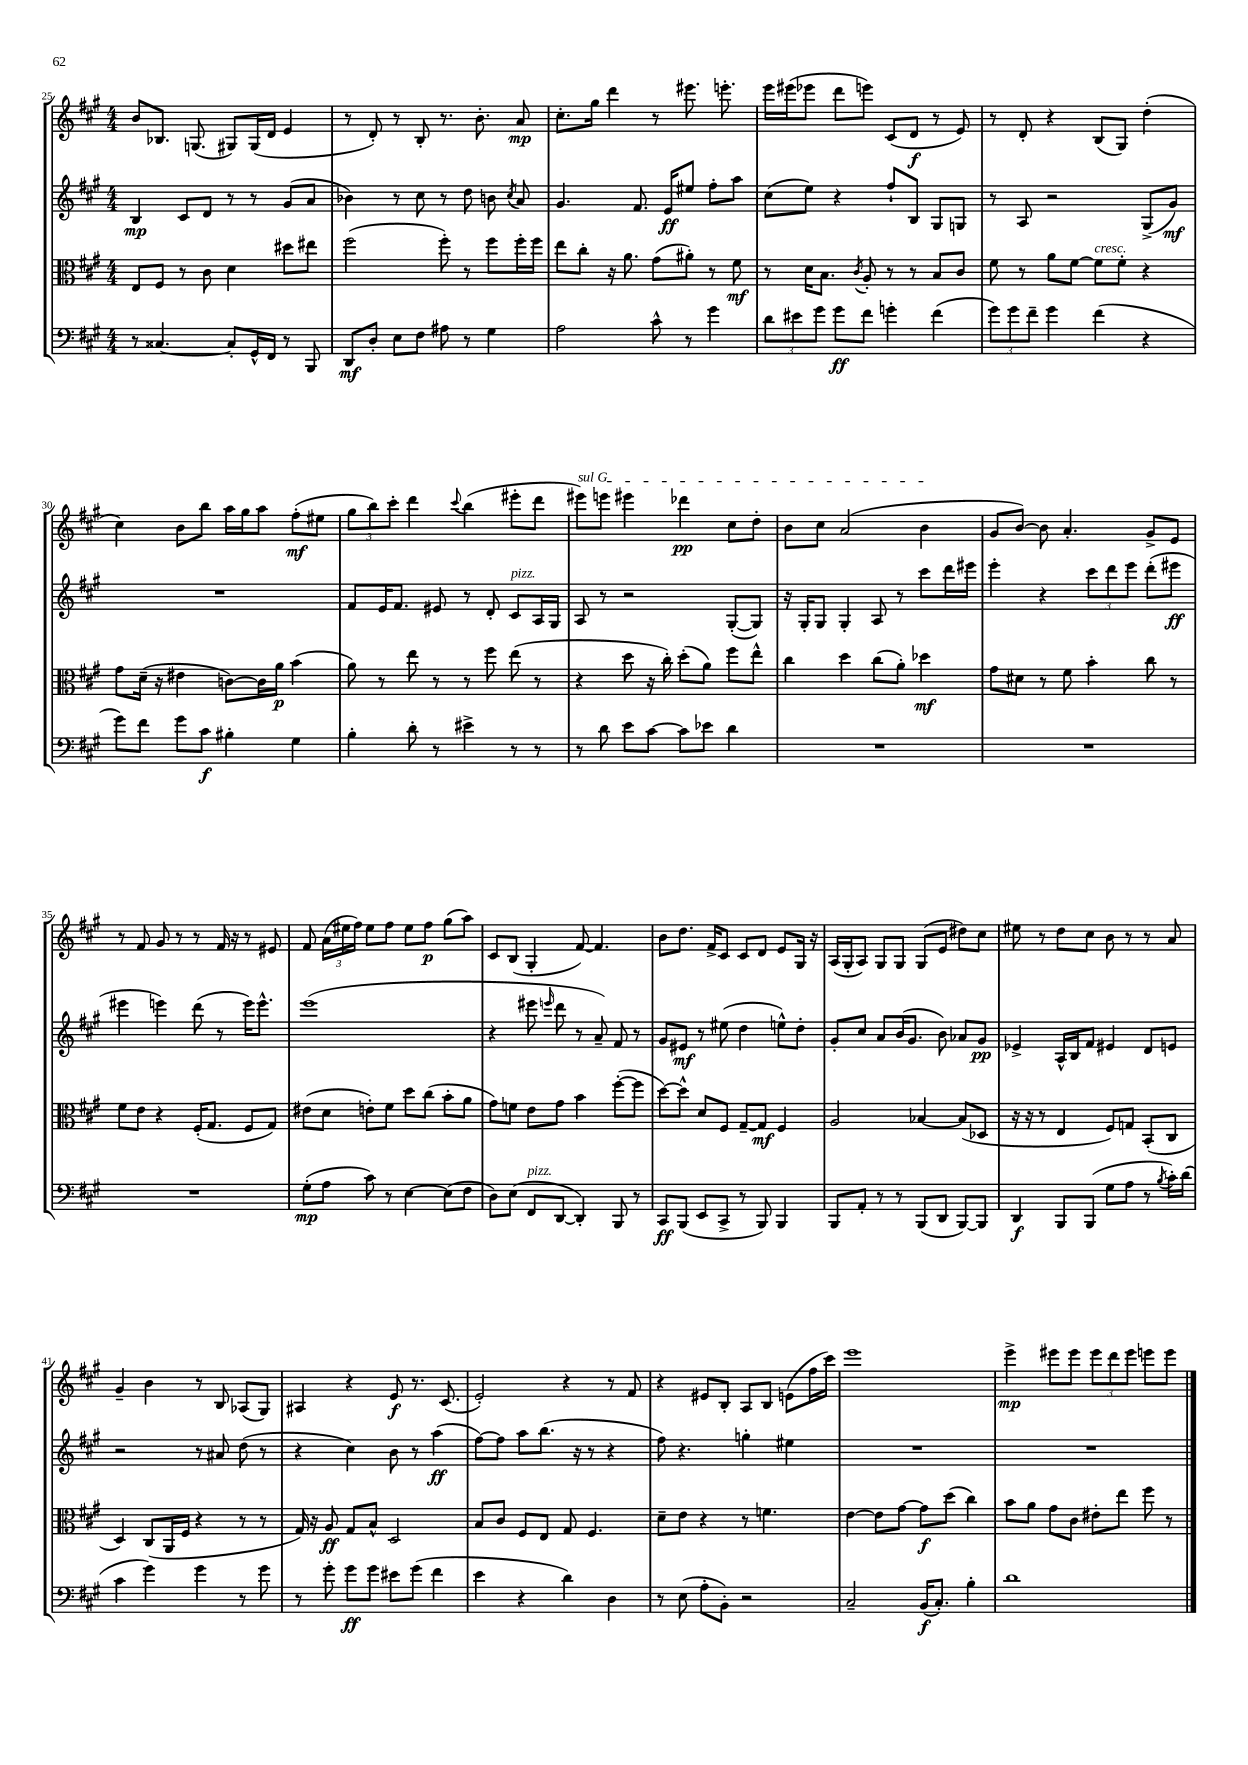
<<
\new StaffGroup <<
\new Staff = "s0" {
    \clef treble \key a \major \numericTimeSignature \time 4/4
    \autoBeamOff b'8[ bes8.] g8.( gis8[) gis16( d'16] e'4 |
    r8 d'8-.) r8 b8-. r8. b'8.-. a'8\mp |
    cis''8.[-. gis''16] d'''4 r8 eis'''8. e'''8.-. |
    e'''16[ eis'''16( ees'''8] d'''8[ e'''8]) cis'8[( d'8]\f r8 e'8) |
    r8 d'8-. r4 b8[( gis8]) d''4-.( |
    cis''4) b'8[ b''8] a''16[ gis''16 a''8] fis''8[-.\mf( eis''8] |
    \tuplet 3/2 { gis''8[ b''8) cis'''8]-. } d'''4 \appoggiatura { cis'''8 } b''4( eis'''8[-. d'''8] |
    \once \override TextSpanner.bound-details.left.text = \markup { \italic "sul G" } eis'''8[\startTextSpan) e'''8] eis'''4 des'''4\pp cis''8[ d''8]-. |
    b'8[ cis''8] a'2( b'4\stopTextSpan |
    gis'8[ b'8]~) b'8 a'4.-. gis'8[-> e'8] |
    r8 fis'8 gis'8 r8 r8 fis'16 r16 r8 eis'8 |
    fis'8 \tuplet 3/2 { a'16[( eis''16 fis''16]) } eis''8[ fis''8] eis''8[ fis''8]\p gis''8[( a''8]) |
    cis'8[ b8]( gis4-. fis'8~) fis'4. |
    b'8[ d''8.] fis'16[-> cis'8] cis'8[ d'8] e'8[ gis16] r16 |
    a16[( gis16-. a8]) gis8[ gis8] gis8[( e'8] dis''8[) cis''8] |
    eis''8 r8 d''8[ cis''8] b'8 r8 r8 a'8 |
    gis'4-- b'4 r8 b8 aes8[( gis8]) |
    ais4 r4 e'8\f r8. cis'8.( |
    e'2-.) r4 r8 fis'8 |
    r4 eis'8[ b8]-. a8[ b8] e'8[( fis''16 cis'''16]) |
    e'''1 |
    e'''4->\mp eis'''8[ eis'''8] \tuplet 3/2 { eis'''8[ d'''8 eis'''8] } e'''8[ e'''8] \bar "|." |
}
\new Staff = "s1" {
    \clef treble \key a \major \numericTimeSignature \time 4/4
    \autoBeamOff b4\mp cis'8[ d'8] r8 r8 gis'8[( a'8] |
    bes'4) r8 cis''8 r8 d''8 b'8 \acciaccatura { cis''8 } a'8 |
    gis'4. fis'8. e'16[\ff eis''8] fis''8[-. a''8] |
    cis''8[( e''8]) r4 fis''8[-! b8] gis8[ g8] |
    r8 a8 r2 gis8[->( gis'8]\mf) |
    R1 |
    fis'8[ e'16 fis'8.] eis'8 r8 d'8-. cis'8[^\markup { \italic "pizz." } a16 gis16] |
    a8 r8 r2 gis8[~-.( gis8]) |
    r16 gis16[-. gis8] gis4-. a8 r8 cis'''8[ d'''16 eis'''16] |
    e'''4-. r4 \tuplet 3/2 { cis'''8[ d'''8 e'''8] } d'''8[-.( eis'''8]\ff |
    eis'''4 e'''4) d'''8( r8 e'''16[) e'''8.]-^ |
    e'''1( |
    r4 eis'''8 \grace { e'''16 } d'''8 r8 a'8--) fis'8 r8 |
    gis'8[ eis'8]\mf r8 eis''8( d''4 e''8[-^) d''8]-. |
    gis'8[-. cis''8] a'8[ b'16( gis'8.] b'8) aes'8[ gis'8]\pp |
    ees'4-> a16[-^ b16 fis'8] eis'4 d'8[ e'8] |
    r2 r8 ais'8 d''8( r8 |
    r4 cis''4) b'8 r8 a''4\ff( |
    fis''8[~) fis''8] a''8[ b''8.]( r16 r8 r4 |
    fis''8) r4. g''4-. eis''4 |
    R1 |
    R1 \bar "|." |
}
\new Staff = "s2" {
    \clef alto \key a \major \numericTimeSignature \time 4/4
    \autoBeamOff e8[ fis8] r8 cis'8 d'4 dis''8[ eis''8] |
    fis''2( fis''8-.) r8 fis''8[ fis''16-. fis''16] |
    e''8[ cis''8]-. r16 a'8. gis'8[( ais'8]-.) r8 fis'8\mf |
    r8 d'16[ b8.] \acciaccatura { cis'8 } a8-. r8 r8 b8[ cis'8] |
    fis'8 r8 a'8[ fis'8]~ fis'8[^\markup { \italic "cresc." } fis'8]-. r4 |
    gis'8[ d'16]--( r16 eis'4 c'8[~) c'16 a'16]\p b'4( |
    a'8) r8 e''8 r8 r8 fis''8 e''8( r8 |
    r4 d''8 r16 cis''16-.) d''8[-.( a'8]) fis''8[ e''8]-^ |
    cis''4 d''4 cis''8[( a'8]-.) des''4\mf |
    gis'8[ dis'8] r8 fis'8 b'4-. cis''8 r8 |
    fis'8[ e'8] r4 fis16[-.( gis8.] fis8[ gis8]) |
    eis'8[( d'8] e'8[-.) fis'8] d''8[ cis''8]( b'8[-. a'8] |
    gis'8[) f'8] e'8[ gis'8] b'4 fis''8[~-.( fis''8] |
    d''8[~) d''8]-^ d'8[ fis8] gis8[~-- gis8]\mf fis4 |
    a2 bes4~ bes8[( des8] |
    r16 r16 r8 e4 fis8[) g8] b,8[-.( cis8] |
    d4) cis8[( a,16 fis16] r4 r8 r8 |
    gis16) r16 a8\ff gis8[ b8]-^ d2 |
    b8[ cis'8] fis8[ e8] gis8 fis4. |
    d'8[-- e'8] r4 r8 f'4. |
    e'4~ e'8[ gis'8]~ gis'8[\f d''8]( cis''4) |
    b'8[ a'8] gis'8[ cis'8] eis'8[-. e''8] fis''8 r8 \bar "|." |
}
\new Staff = "s3" {
    \clef bass \key a \major \numericTimeSignature \time 4/4
    \autoBeamOff r8 cisis4.~ cisis8[-. gis,16-^ fis,16] r8 b,,8 |
    d,8[\mf d8]-. e8[ fis8] ais8 r8 gis4 |
    a2 cis'8-^ r8 gis'4 |
    \tuplet 3/2 { d'8[ eis'8 gis'8] } gis'8[\ff fis'8] g'4-. fis'4( |
    \tuplet 3/2 { gis'8[) gis'8 fis'8]-- } gis'4 fis'4( r4 |
    gis'8[) fis'8] gis'8[ cis'8]\f bis4-. gis4 |
    b4-. d'8-. r8 eis'4-> r8 r8 |
    r8 d'8 e'8[ cis'8]~ cis'8[ ees'8] d'4 |
    R1 |
    R1 |
    R1 |
    gis8[-.\mp( a8] cis'8) r8 e4~ e8[( fis8] |
    d8[) e8]( fis,8[^\markup { \italic "pizz." } d,8]~ d,4-.) b,,8 r8 |
    cis,8[\ff b,,8]( e,8[ cis,8]-> r8 b,,8) b,,4 |
    b,,8[ a,8]-. r8 r8 b,,8[( d,8] b,,8[~) b,,8] |
    d,4\f b,,8[ b,,8]( gis8[ a8] r8 \acciaccatura { b8 } cis'16[-.) d'16]( |
    cis'4 gis'4) gis'4 r8 gis'8 |
    r8 gis'8-. gis'8[\ff gis'8] eis'8[ gis'8]( fis'4 |
    e'4 r4 d'4) d4 |
    r8 e8( a8[-. b,8]-.) r2 |
    cis2-- b,16[\f( cis8.]-.) b4-. |
    d'1 \bar "|." |
}
>>
>>
\layout { \context { \Score currentBarNumber = #25 } }
